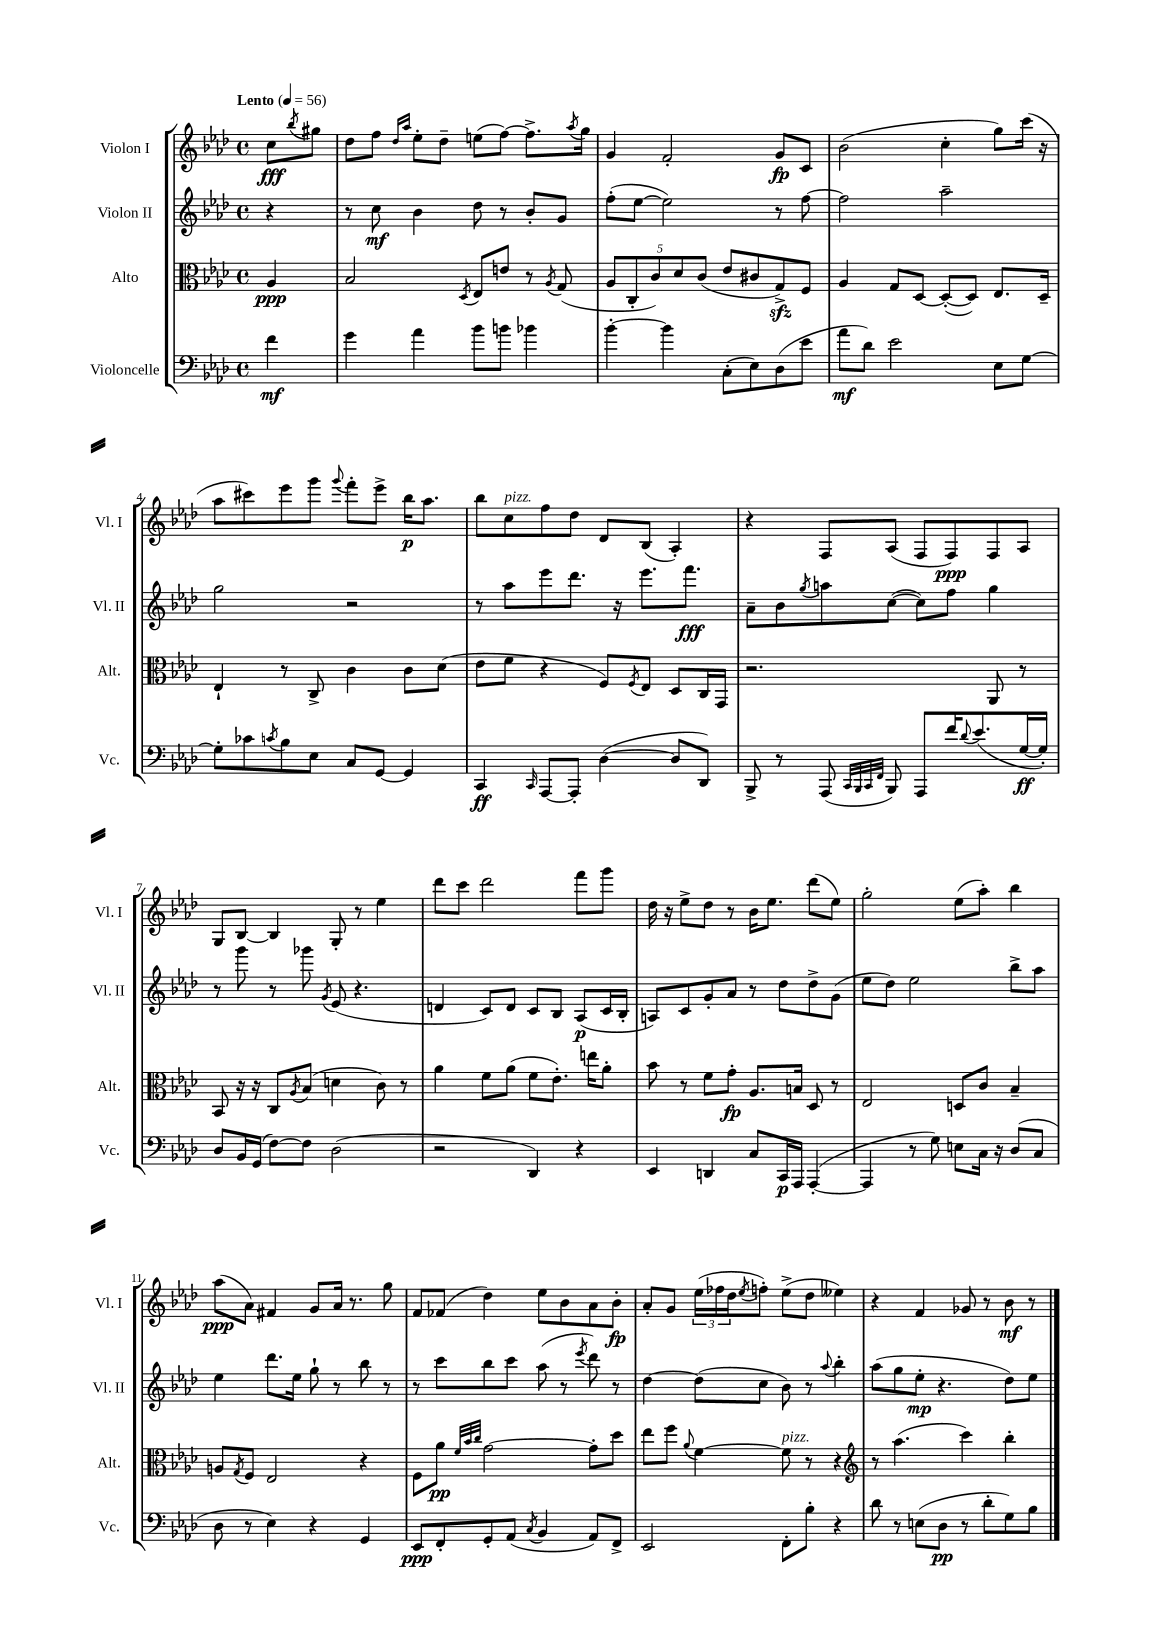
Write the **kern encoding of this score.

**kern	**kern	**kern	**kern
*staff4	*staff3	*staff2	*staff1
*clefF4	*clefC3	*clefG2	*clefG2
*k[b-e-a-d-]	*k[b-e-a-d-]	*k[b-e-a-d-]	*k[b-e-a-d-]
*M4/4	*M4/4	*M4/4	*M4/4
*met(c)	*met(c)	*met(c)	*met(c)
*MM56	*MM56	*MM56	*MM56
4f\	4A-/	4r	8cc\L
.	.	.	8qbb-/
.	.	.	8gg#\J
=	=	=	=
4g\	2B-/	8r	8dd-\L
.	.	8cc\	8ff\J
.	.	.	16qqdd-/LL
.	.	.	16qqaa-/JJ
4a-\	.	4b-\	8ee-'\L
.	.	.	8dd-~\J
.	8qD-/	.	.
8b-\L	8E-/L	8dd-\	(8ee\L
8b\J	8e/J	8r	[8ff\J)
4b-\	8r	8b-'/L	8.ff^\]L
.	8qA-/	.	.
.	(8G/	8g/J	.
.	.	.	8qaa-/
.	.	.	16gg\Jk
=	=	=	=
[4b-'\	10A-/L	(8ff'\L	4g/
.	10C'/	.	.
.	.	[8ee-\J	.
.	10c/)	.	.
4b-\]	.	2ee-\])	2f'/
.	10d-/	.	.
.	(10c/J	.	.
(8C'\L	8e-/L	.	.
8E-\)	8c#/	.	.
(8D-\	8G^/)	8r	8g/L
8e-\J	8F/J	[8ff\	8c/J
=	=	=	=
8a-\L	4A-/	2ff\]	(2b-\
8d-\J)	.	.	.
2e-\	8G/L	.	.
.	[8D-/J	.	.
.	(8D-'/_L	2aa-~\	4cc'\
.	8D-/]J)	.	.
8E-\L	8.E-/L	.	8gg\L)
[8G\J	.	.	(16ccc\Jk
.	16D-~/Jk	.	16r
=	=	=	=
8G'\]L	4E-`/	2gg\	8aa-\L
8c-\	.	.	8ccc#\)
8qc/	.	.	.
8B-\	8r	.	8eee-\
8E-\J	8C^/	.	8ggg\J
.	.	.	8qqggg/
8C/L	4c\	2r	8fff'\L
[8GG/J	.	.	8eee-^\J
4GG/]	8c\L	.	16bb-\LK
.	.	.	8.aa-\J
.	(8d-\J	.	.
=	=	=	=
4CC/	8e-\L	8r	8bb-\L
.	8f\J	8aa-\L	8cc\
16qqCC/	.	.	.
[8AAA-/L	4r	8eee-\	8ff\
8AAA-'/]J	.	8.ddd-\J	8dd-\J
([4D-\	8F/L)	.	8d-/L
.	.	16r	.
.	8qF/	.	.
.	8E-/J	8.eee-\L	(8B-/J
8D-/]L	8D-/L	.	4A-'/)
.	.	8.fff\J	.
8DD-/J)	16C/L	.	.
.	16GG/JJ	.	.
=	=	=	=
8BBB-^/	2.r	8a-~\L	4r
8r	.	8b-\	.
.	.	8qgg/	.
(8AAA-/	.	8aa\	8F/L
32qqCC/LLL	.	.	.
32qqBBB-/	.	.	.
32qqCC/	.	.	.
32qqFF/JJJ	.	.	.
8BBB-/)	.	([8cc\J	(8A-/J
8AAA-/L	.	8cc\]L)	8F/L
16f/K	.	8ff\J	8F/)
8qqd-/	.	.	.
(8.e-/	.	.	.
.	8AA-/	4gg\	8F/
[16G/L	8r	.	8A-/J
16G'/]JJ)	.	.	.
=	=	=	=
8D-/L	8BB-/	8r	8G/L
16BB-/L	16r	8ggg\	[8B-/J
(16GG/JJ	16r	.	.
[8F\L)	8C/L	8r	4B-/]
.	8qA-/	.	.
8F\]J	(8B-/J	8ggg-\	.
.	.	8qg/	.
(2D-\	4d\	(8e-/	8G'/
.	.	4.r	8r
.	8c\)	.	4ee-\
.	8r	.	.
=	=	=	=
2r	4a-\	4d/	8ddd-\L
.	.	.	8ccc\J
.	8f\L	8c/L)	2ddd-\
.	(8a-\J	8d/J	.
4DD-/)	8f\L	8c/L	.
.	8.e-'\J)	8B-/J	.
4r	.	(8A-/L	8fff\L
.	16ee\LK	.	.
.	8a-'\J	16c/L	8ggg\J
.	.	16B-'/JJ	.
=	=	=	=
4EE-/	8b-\	8A/L)	16dd-\
.	.	.	16r
.	8r	8c/	8ee-^\L
4DD/	8f\L	8g'/	8dd-\J
.	8g'\J	8a-/J	8r
8C/L	8.A-/L	8r	16b-\LK
.	.	.	8.ee-\J
16CC/L	.	8dd-\L	.
16AAA-/JJ	16B/Jk	.	.
([4AAA-'/	8D-/	8dd-^\	(8ddd-\L
.	8r	(8g\J	8ee-\J)
=	=	=	=
4AAA-/]	2E-/	8ee-\L	2gg'\
.	.	8dd-\J)	.
8r	.	2ee-\	.
8G\)	.	.	.
8E\L	8D/L	.	(8ee-\L
16C\Jk	8c/J	.	8aa-'\J)
16r	.	.	.
(8D-/L	4B-~/	8bb-^\L	4bb-\
8C/J	.	8aa-\J	.
=	=	=	=
8D-\	8A/L	4ee-\	(8aa-\L
.	8qG/	.	.
8r	8F/J	.	8a-\J)
4E-\)	2E-/	8.ddd-\L	4f#/
.	.	16ee-\Jk	.
4r	.	8gg`\	8g/L
.	.	8r	16a-/Jk
.	.	.	8.r
4GG/	4r	8bb-\	.
.	.	8r	8gg\
=	=	=	=
8EE-/L	8F\L	8r	8f/L
8FF'/	8a-\J	8ccc\L	(8f-/J
.	32qqf/LLL	.	.
.	32qqb-/	.	.
.	32qqcc/JJJ	.	.
8GG'/	[2g\	8bb-\	4dd-\)
(8AA-/J	.	8ccc\J	.
8qC/	.	.	.
4BB-/	.	(8aa-\	8ee-\L
.	.	8r	8b-\
.	.	8qeee-/	.
8AA-/L)	8g'\]L	8ddd-\)	8a-\
8FF^/J	8dd-\J	8r	8b-'\J
=	=	=	=
2EE-/	8ee-\L	[4dd-\	8a-'/L
.	8ff\J	.	8g/J
.	8qqa-/	.	.
.	[4f\	(8dd-\]L	(24ee-\LL
.	.	.	24ff-\
.	.	.	24dd-\J
.	.	.	8qee-/
.	.	8cc\J	8ff'\J)
8FF'\L	8f\]	8b-\)	(8ee-^\L
8B-'\J	8r	8r	8dd-\J
.	.	8qqaa-/	.
4r	4r	4bb-'\	4ee--\)
=	=	=	=
*	*clefG2	*	*
8d-\	8r	(8aa-\L	4r
8r	(4.aa-\	8gg\	.
(8E\L	.	8ee-'\J	4f/
8D-\J	.	4.r	.
8r	4ccc\)	.	8g-/
8d-'\L	.	.	8r
8G\)	4bb-'\	8dd-\L)	8b-\
8B-\J	.	8ee-\J	8r
==	==	==	==
*-	*-	*-	*-
